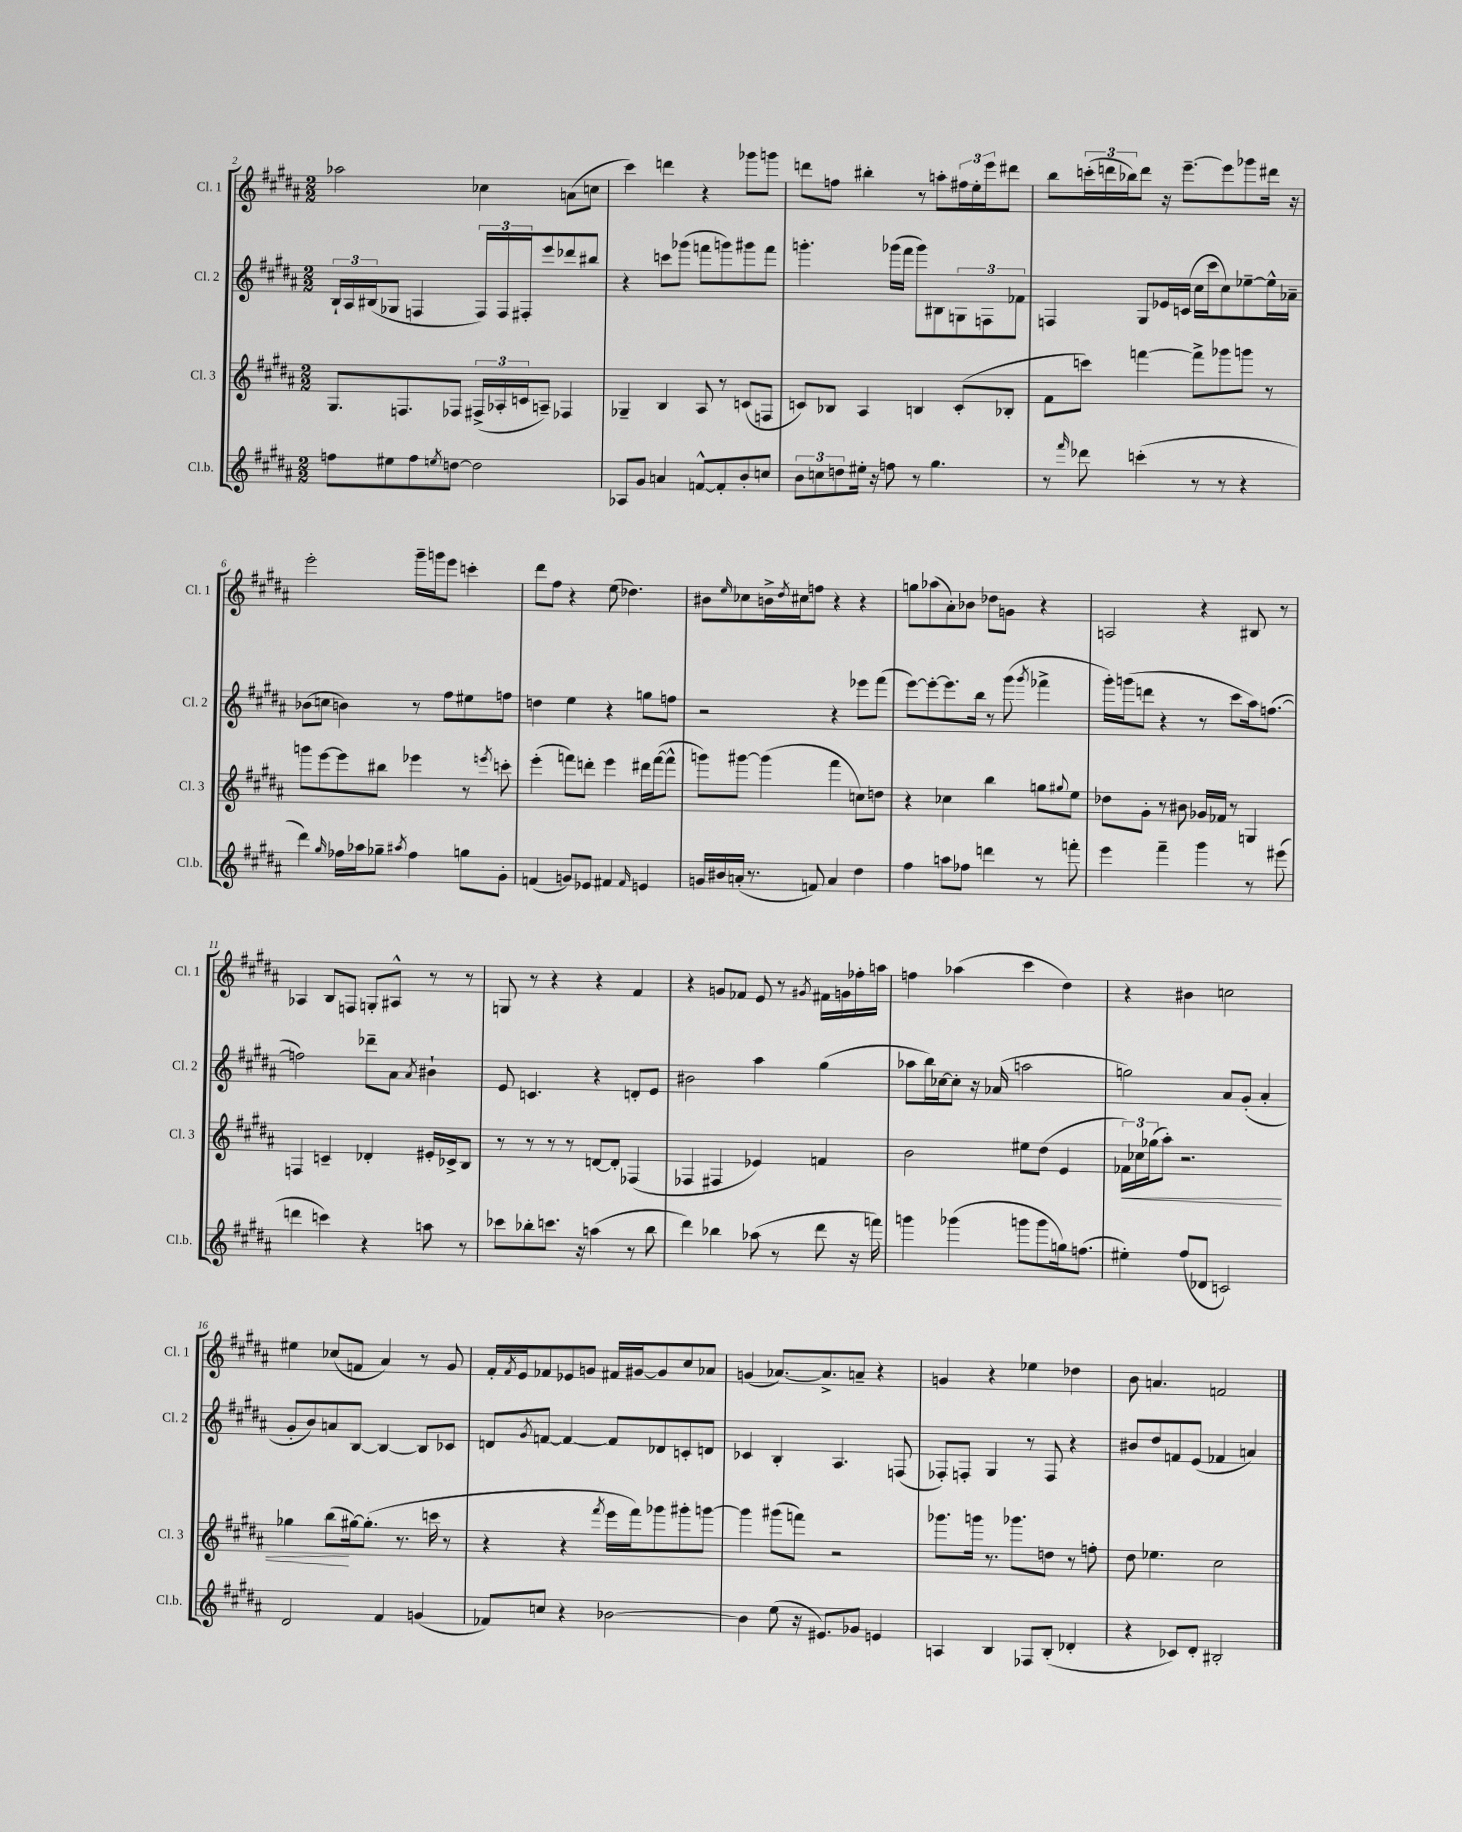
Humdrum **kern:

**kern	**kern	**kern	**kern
*staff4	*staff3	*staff2	*staff1
*clefG2	*clefG2	*clefG2	*clefG2
*k[f#c#g#d#a#]	*k[f#c#g#d#a#]	*k[f#c#g#d#a#]	*k[f#c#g#d#a#]
*M2/2	*M2/2	*M2/2	*M2/2
8ff	8.G#	24B`	2aa-
.	.	24A#	.
.	.	(24B#	.
8ee#	.	8G-	.
.	8.F	.	.
8ff	.	4F	.
8qee	.	.	.
[8dd	8F-	.	.
2dd]	(24F#^	24F)	4cc-
.	24A-'	24F	.
.	24c	24F#'	.
.	8A~)	8eee	.
.	4F-	8ddd-	(8a
.	.	8bb#	8cc
=	=	=	=
8A-	4G-~	4r	4ccc#)
8g#	.	.	.
4a	4B	8ccc	4ddd
.	.	(8ggg-	.
[8f^^	8A#	8fff	4r
8f']	8r	8ggg)	.
8b'	(8c	8ggg#	8ggg-
8cc	8F	8fff	8ggg
=	=	=	=
12b	8c)	4.ggg'	8ddd
12cc	.	.	.
.	8B-	.	8ff
12dd	.	.	.
16ee#'	4A#	.	4bb#'
16r	.	.	.
8ff	.	(16ggg-	.
.	.	16fff#	.
8r	4B	8ggg-)	8r
4.gg#	.	8B#	8aa'
.	(8c'	12G	24ff#
.	.	.	24ee'
.	.	12F	24eee
.	8B-'	.	8ddd#
.	.	12f-	.
=	=	=	=
8r	8f#	4F	8bb
16qqfff#	.	.	.
8ddd-	8ccc)	.	(24ccc'
.	.	.	24ddd
.	.	.	24bb-)
(4ccc'	[4fff	8G#	8ddd
.	.	16e-	16r
.	.	(16c	[8.eee~
8r	8fff^]	16cc#	.
.	.	16ccc#	.
8r	8ggg-	8cc#)	8eee]
4r	8ggg	[8ee-~	8ggg-
.	8r	16ee-^^]	16ddd#
.	.	16a-~	16r
=	=	=	=
4ddd#)	8ggg	(8b-	2eee'
.	[8eee	8cc	.
16qqgg#	.	.	.
16ff-	8eee]	4b)	.
16aa-	.	.	.
8gg-~	8bb#	.	.
8qaa#	.	.	.
4ff-	4eee-	8r	16ggg#~
.	.	.	16ggg
.	.	8ff#	8eee
8gg	8r	8ee#	4ccc'
.	8qeee	.	.
8g#'	8ccc'	8ff	.
=	=	=	=
(4f	(4eee'	4dd	8ddd#
.	.	.	8ff#
8g)	8fff)	4ee	4r
8e-	8ddd'	.	.
4f#	4eee	4r	(8ee
.	.	.	4.dd-)
16qqf#	.	.	.
4e	16ddd#	8gg	.
.	([16fff	.	.
.	8fff^^]	8ff	.
=	=	=	=
16g	8ggg)	2r	8b#
16b#	.	.	.
.	.	.	16qqee
(16a'	[8ggg#	.	8cc-
8.r	.	.	.
.	(4ggg#]	.	16b^
.	.	.	8qdd#
.	.	.	16cc#
8f)	.	.	8ff
4a	4fff#	4r	4r
4dd#	8cc)	8eee-	4r
.	8dd	(8fff#	.
=	=	=	=
4ff#	4r	[8eee)	8gg
.	.	8eee'_	(8aa-
8aa	4cc-	8.eee]	8a#')
8ff-	.	.	8b-
.	.	16bb	.
4ddd	4bb	8r	8dd-
.	.	(8ggg#	8g
.	.	8qggg#	.
8r	8gg	4fff-^	4r
.	8qqgg#	.	.
8fff'	8ee	.	.
=	=	=	=
4eee	8dd-	16ggg#')	2A
.	.	(16ggg	.
.	8g#'	8ddd	.
4fff#~	8r	4r	.
.	8b#	.	.
4ggg#	16g-	8r	4r
.	16f-	.	.
.	8r	8ccc#	.
8r	4G	16aa#)	8B#
.	.	([8.ff	.
(8eee#	.	.	8r
=	=	=	=
4ddd	4F	2ff])	4A-
4ccc)	4c~	.	8B
.	.	.	8F
4r	4d-'	8ddd-~	8G'
.	.	8a#	8A#^^
.	.	8qa#	.
8aa	16e#'	4b#`	8r
.	16c-^	.	.
8r	8B	.	8r
=	=	=	=
8ccc-	8r	8e	8G
8bb-'	8r	4.c	8r
8.ccc	8r	.	4r
.	8r	.	.
16r	.	.	.
(4aa	[8d	4r	4r
.	8d']	.	.
8r	(4F-	8d'	4f#
8bb-	.	8e	.
=	=	=	=
4ddd#)	4F-	2b#	4r
4bb-	4F#	.	8g
.	.	.	8f-
(8aa-	4e-)	4aa#	8e
8r	.	.	8r
.	.	.	8qg#
8ddd#	4f	(4gg#	16f#
.	.	.	16g
16r	.	.	16ff-'
16fff)	.	.	16aa
=	=	=	=
4ggg	2b	8aa-	4ff
.	.	16bb)	.
.	.	[16cc-	.
(4ggg-	.	8cc-']	(4aa-
.	.	16r	.
.	.	(16a-	.
8ggg	8ee#	2aa	4ccc#
8ggg	(8dd#	.	.
16gg)	4e	.	4dd#)
(8.ff	.	.	.
=	=	=	=
4ee#')	24f-)	2gg)	4r
.	24cc-	.	.
.	(24gg-	.	.
.	8aa#')	.	.
(8ff#	2.r	.	4b#
8d-	.	.	.
2c)	.	8a#	2cc
.	.	(8g#'	.
.	.	4a#'	.
=	=	=	=
2d#	4gg-	8g#'	4ee#
.	.	8b)	.
.	(8bb	8a	(8cc-
.	[16gg#)	[8B	8f
.	(8.gg#']	.	.
4f#	.	4B_	4a#)
.	8.r	.	.
(4g	.	8B]	8r
.	16ccc	.	.
.	8r	8c-	8g#
=	=	=	=
8f-)	4r	8d	16f#'
.	.	.	8qf#
.	.	.	16e
.	.	8qg#	.
8cc	.	[8f	8f-
4r	4r	4f_	8e-
.	.	.	8g
.	8qfff#	.	.
[2b-	16eee	8f]	16f#
.	16fff#)	.	[16g#
.	8ggg-	8d-	8g#]
.	8ggg#'	8c'	8cc#
.	[8ggg	8d	8a-
=	=	=	=
4b-]	4ggg]	4c-	(4g
(8ee	(8ggg#	4B'	[8.a-)
16r	8fff)	.	.
8.e#)	.	.	8.a-^]
.	2r	4.A#	.
8g-	.	.	8a~
4e	.	.	4r
.	.	(8F	.
=	=	=	=
4A	8.ggg-	8F-')	4g
.	.	8F'	.
.	16ggg	.	.
4B	8.r	4G#	4r
.	8.ggg-	.	.
8F-	.	8r	4ee-
(8B'	8dd	8F	.
4d-'	8r	4r	4dd-
.	8ff'	.	.
=	=	=	=
4r	8dd#	8b#	8b
.	4.ee-	8dd#	4.a
8c-)	.	8f	.
8d#'	.	(8e	.
2B#'	2cc#	4f-	2f
.	.	4a)	.
==	==	==	==
*-	*-	*-	*-
